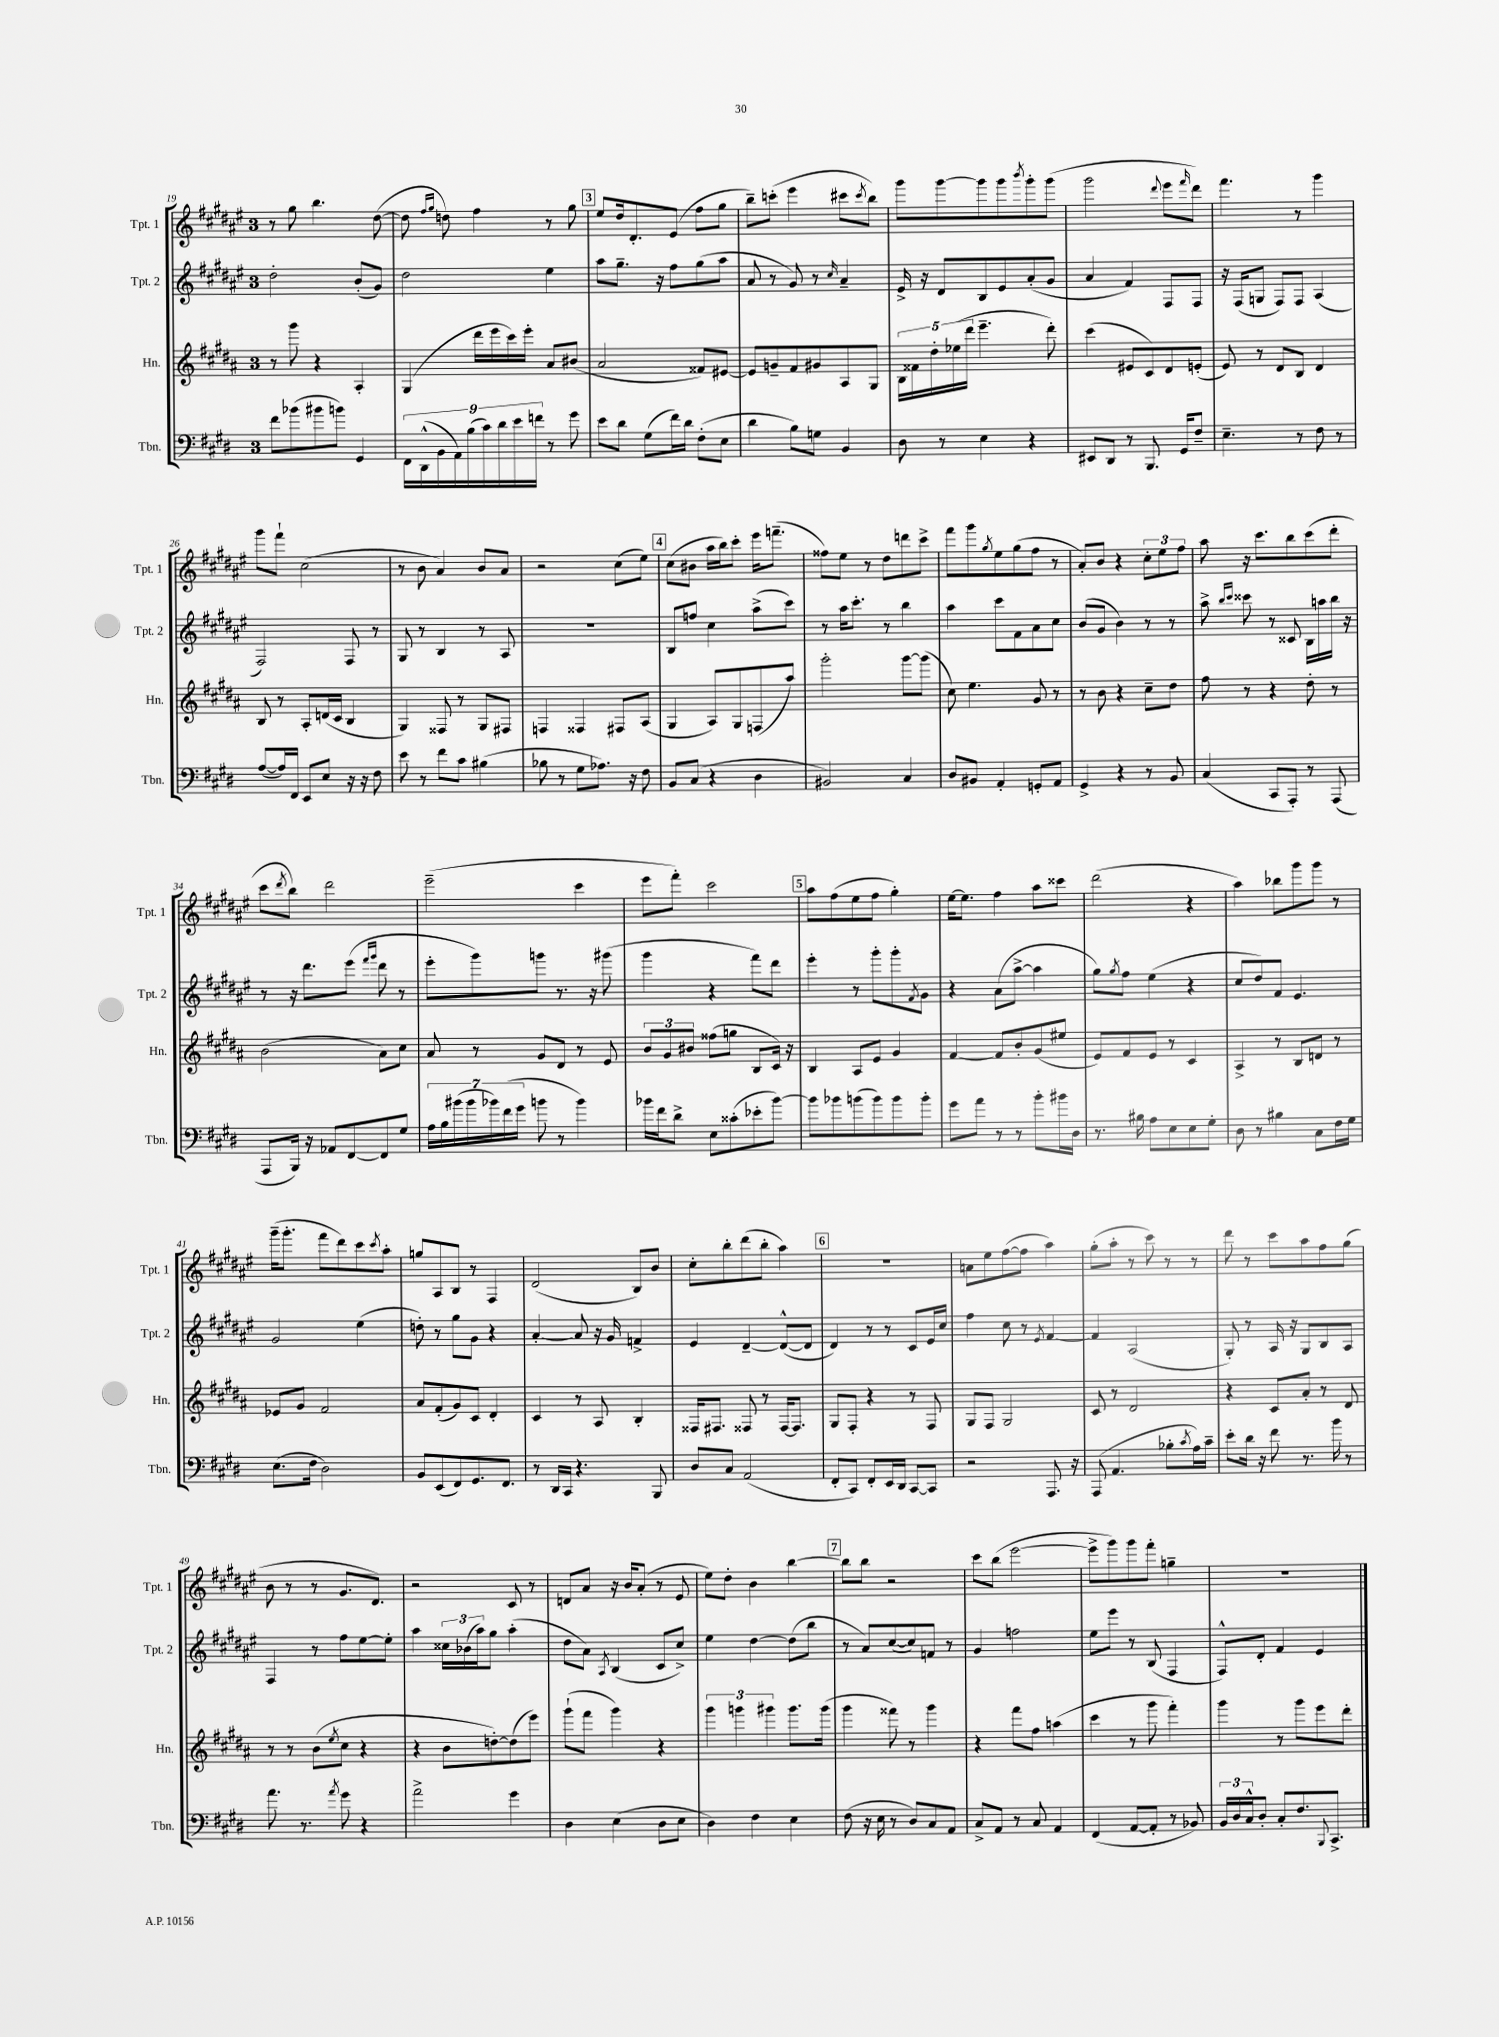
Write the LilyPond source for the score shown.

<<
\new StaffGroup <<
\new Staff = "s0" \with { instrumentName = "Tpt. 1" shortInstrumentName = "Tpt. 1" } {
    \clef treble \key fis \major \once \override Staff.TimeSignature.style = #'single-digit \time 3/4
    r8 gis''8 b''4. dis''8~( |
    dis''8 \grace { fis''16 gis''16 } d''8) fis''4 r8 gis''8 |
    \mark \markup { \box "3" } eis''8 dis''16 dis'8.-. eis'8( fis''8 gis''8 |
    b''8--) c'''8-.( eis'''4 cis'''8 \acciaccatura { cis'''8 } b''8) |
    gis'''8 gis'''8~ gis'''8 gis'''8 \acciaccatura { b'''8 } gis'''8-. gis'''8( |
    gis'''2 \appoggiatura { dis'''8 } eis'''8 \grace { fis'''16 } dis'''8) |
    fis'''4. r8 gis'''4 |
    gis'''8 fis'''8-! cis''2( |
    r8 b'8 ais'4) b'8 ais'8 |
    r2 cis''8( eis''8) |
    \mark \markup { \box "4" } cis''8( bis'8 ais''16 b''16) cis'''8-. eis'''16 f'''8.--( |
    fisis''8) eis''8 r8 dis''8 d'''8 cis'''8-> |
    fis'''8 gis'''8 \acciaccatura { gis''8 } eis''8 gis''8( fis''8 r8 |
    ais'8-.) b'8 r4 \tuplet 3/2 { cis''8-. eis''8 fis''8 } |
    ais''8 r16 cis'''8. b''8 cis'''8( dis'''8-. |
    cis'''8 \acciaccatura { dis'''8 } b''8) dis'''2 |
    eis'''2--( cis'''4 |
    eis'''8 fis'''8-.) cis'''2 |
    \mark \markup { \box "5" } ais''8 fis''8( eis''8 fis''8 gis''4-.) |
    eis''16~ eis''8. fis''4 ais''8 cisis'''8 |
    dis'''2( r4 |
    ais''4) bes''8 gis'''8 gis'''8 r8 |
    gis'''16--( gis'''8.-. fis'''8 dis'''8) cis'''8 \acciaccatura { cis'''8 } ais''8-. |
    g''8 ais8 b8 r8 fis4 |
    dis'2( b8) b'8 |
    cis''8-. b''8-. dis'''8( b''8-. ais''4) |
    \mark \markup { \box "6" } R2. |
    a'8 eis''8 fis''8~( fis''8 ais''4) |
    gis''8-.( ais''8-. r8 cis'''8) r8 r8 |
    dis'''8 r8 cis'''8 ais''8 fis''8 gis''8( |
    b'8 r8 r8 gis'8. dis'8.) |
    r2 cis'8 r8 |
    d'8 ais'8 r16 b'16 ais'8-.( r8 eis'8 |
    eis''8) dis''8-. b'4 b''4~ |
    \mark \markup { \box "7" } b''8 b''8 r2 |
    cis'''8 b''8( eis'''2~ |
    eis'''8-> gis'''8) gis'''8 fis'''8-. g''4-- |
    R2. \bar "|." |
}
\new Staff = "s1" \with { instrumentName = "Tpt. 2" shortInstrumentName = "Tpt. 2" } {
    \clef treble \key fis \major \once \override Staff.TimeSignature.style = #'single-digit \time 3/4
    dis''2-. b'8-.( gis'8) |
    dis''2 eis''4 |
    \mark \markup { \box "3" } ais''8 gis''8.-- r16 fis''8 gis''8( ais''8 |
    ais'8 r8 gis'8) r8 \grace { cis''16 } ais'4-- |
    eis'16-> r16 dis'8 b8 eis'8 ais'8-.( gis'8 |
    ais'4 fis'4) fis8 fis8 |
    r16 fis16( g8 fis8) fis8 ais4( |
    fis2) fis8 r8 |
    gis8 r8 b4 r8 ais8 |
    R2. |
    \mark \markup { \box "4" } b8 f''8 cis''4 ais''8->( cis'''8) |
    r8 ais''16 cis'''8.-. r8 b''4 |
    ais''4 cis'''8 fis'8 ais'8 cis''8 |
    b'8( gis'8 b'4) r8 r8 |
    ais''8-> \grace { b''16 cis'''16 } cisis'''8 r8 cisis'8 b16 a''16 b''16 r16 |
    r8 r16 dis'''8. eis'''8( \grace { fis'''16 gis'''16 } dis'''8 r8 |
    eis'''8-. gis'''8) g'''8 r8. r16 gis'''8( |
    gis'''4 r4 fis'''8) dis'''8 |
    \mark \markup { \box "5" } eis'''4-. r8 gis'''8-. gis'''8-. \acciaccatura { fis'8 } gis'8 |
    r4 ais'8( ais''8~-> ais''4 |
    gis''8) \acciaccatura { gis''8 } fis''8 eis''4( r4 |
    cis''8 dis''8) fis'8 eis'4. |
    gis'2 eis''4( |
    d''8-.) r8 gis''8 gis'8 r4 |
    ais'4~-. ais'8 r16 gis'16 f'4-> |
    eis'4 dis'4~-- dis'8~-^( dis'8 |
    \mark \markup { \box "6" } dis'4) r8 r8 cis'8 eis'16 cis''16 |
    fis''4 cis''8 r8 \acciaccatura { eis'8 } fis'4~ |
    fis'4 ais2( |
    gis8-.) r8 ais16 r16 gis8 b8 ais8 |
    fis4 r8 fis''8 eis''8~ eis''8-. |
    ais''4 \tuplet 3/2 { cisis''16 bes'16( ais''16) } gis''8 ais''4-.( |
    dis''8 ais'8) \acciaccatura { ais8 } b4( cis'8 cis''8->) |
    eis''4 dis''4~ dis''8( b''8 |
    \mark \markup { \box "7" } r8 ais'8) cis''8~( cis''8) f'8 r8 |
    gis'4 f''2 |
    eis''8 eis'''8 r8 b8( fis4 |
    fis8-^) dis'8-. fis'4 eis'4 \bar "|." |
}
\new Staff = "s2" \with { instrumentName = "Hn." shortInstrumentName = "Hn." } {
    \clef treble \key b \major \once \override Staff.TimeSignature.style = #'single-digit \time 3/4
    r8 gis'''8 r4 ais4-. |
    gis4( dis'''16 e'''16 cis'''16) e'''16-. ais'8 bis'8( |
    \mark \markup { \box "3" } ais'2 fisis'8) eis'8~ |
    eis'8 g'8-- fis'8 gis'8 ais8 gis8 |
    \tuplet 5/4 { b16 fisis'16 dis''16-. ees''16( dis'''16 } e'''4.-- dis'''8-.) |
    cis'''4( eis'8 cis'8) dis'8 e'8-.( |
    e'8) r8 dis'8 b8 dis'4 |
    b8 r8 ais8-. d'16( cis'16 b4 |
    gis4) fisis8 r8 gis8 fis8 |
    f4 fisis4 fis8 ais8( |
    \mark \markup { \box "4" } gis4 ais8) gis8 f8( ais''8) |
    gis'''2-. gis'''8~ gis'''8( |
    cis''8) e''4. gis'8 r8 |
    r8 b'8 r4 cis''8-- dis''8 |
    fis''8 r8 r4 dis''8-. r8 |
    b'2( ais'8) cis''8 |
    ais'8 r8 gis'8 dis'8 r8 e'8 |
    \tuplet 3/2 { b'8 gis'8 bis'8 } fisis''8( g''8 b8 cis'16) r16 |
    \mark \markup { \box "5" } b4 ais8 e'8 gis'4 |
    fis'4~ fis'8 b'8-. gis'8( eis''8 |
    e'8) fis'8 e'8 r8 cis'4 |
    ais4-> r8 b8 d'8 r8 |
    ees'8 gis'8 fis'2 |
    ais'8 fis'8-.( gis'8) cis'8 dis'4-. |
    cis'4 r8 ais8 b4-. |
    fisis16 fis8. fisis8 r8 fisis16~ fisis8. |
    \mark \markup { \box "6" } gis8 fis8-. r4 r8 fis8 |
    gis8 fis8 gis2 |
    cis'8 r8 dis'2 |
    r4 cis'8 ais'8-. r8 dis'8 |
    r8 r8 b'8( \acciaccatura { e''8 } cis''8 r4 |
    r4 b'8 d''8~-.) d''8( e'''8) |
    gis'''8-!( fis'''8 gis'''4) r4 |
    \tuplet 3/2 { gis'''4 g'''4 gis'''4 } gis'''8. gis'''16( |
    \mark \markup { \box "7" } gis'''4 fisis'''8) r8 gis'''4 |
    r4 fis'''8 fis''8 a''4( |
    cis'''4 r8 gis'''8 fis'''4-.) |
    gis'''4 r8 gis'''8 e'''8 dis'''8-. \bar "|." |
}
\new Staff = "s3" \with { instrumentName = "Tbn." shortInstrumentName = "Tbn." } {
    \clef bass \key e \major \once \override Staff.TimeSignature.style = #'single-digit \time 3/4
    fis'8 bes'8( bis'8 b'8) gis,4 |
    \tuplet 9/8 { fis,16 dis,16-^( b,16 a,16) b16( cis'16) dis'16 e'16 f'16 } r8 gis'8 |
    \mark \markup { \box "3" } e'8 dis'8 gis8( fis'16) dis'16 fis8-.( e8 |
    dis'4 b8) g8 b,4 |
    dis8 r8 e4 r4 |
    eis,8 dis,8 r8 b,,8. gis,16 fis8-- |
    e4.-- r8 fis8 r8 |
    a8~( a16) fis,16 e,8 e8 r16 r16 fis8 |
    e'8 r8 fis'8 cis'8 bis4( |
    bes8 r8 gis8 aes8.) r16 fis8 |
    \mark \markup { \box "4" } b,8 cis8( r4 dis4 |
    bis,2) cis4 |
    dis8 bis,8 a,4-. g,8-. a,8 |
    gis,4-> r4 r8 b,8 |
    cis4( cis,8 a,,8-.) r8 a,,8( |
    a,,8 b,,16) r16 aes,8 fis,8~ fis,8 gis8 |
    \tuplet 7/4 { a16 b16 bis'16( bis'16 bes'16) fis'16( gis'16 } b'8 r8 b'4) |
    bes'16 fis'16 dis'8-> e8 cisis'8-.( ees'8-. bes'8~) |
    \mark \markup { \box "5" } bes'8 bes'8 b'8( b'8) b'8 b'8-. |
    gis'8 a'8 r8 r8 b'8-. bis'16 dis16 |
    r8. bis16 a8 e8 e8 gis8-. |
    dis8 r8 bis4 cis8 fis16 gis16 |
    e8.( fis16 dis2) |
    b,8 e,8( fis,8) gis,8. fis,8. |
    r8 dis,16 cis,16 r4. b,,8 |
    dis8 cis8 a,2( |
    \mark \markup { \box "6" } fis,8-. cis,8) fis,8-. e,16 dis,16 cis,8~ cis,8 |
    r2 a,,8. r16 |
    a,,8( a,4. bes8-. \acciaccatura { cis'8 } a16) cis'16-- |
    e'8-. dis'16 r16 fis'8 r8. b'16 r8 |
    a'8. r8. \acciaccatura { a'8 } gis'8 r4 |
    a'2-> gis'4 |
    dis4 e4( dis8 e8 |
    dis4) fis4 e4 |
    \mark \markup { \box "7" } fis8( r16 e16 r8 dis8) cis8 a,8 |
    cis8-> a,8 r8 cis8 a,4 |
    fis,4( a,8~ a,8-. r8 bes,8) |
    \tuplet 3/2 { b,16 dis16 cis16-^ } dis8-. cis8-. fis8. \appoggiatura { b,,8 } cis,8.-> \bar "|." |
}
>>
>>
\layout { \context { \Score currentBarNumber = #19 } }
